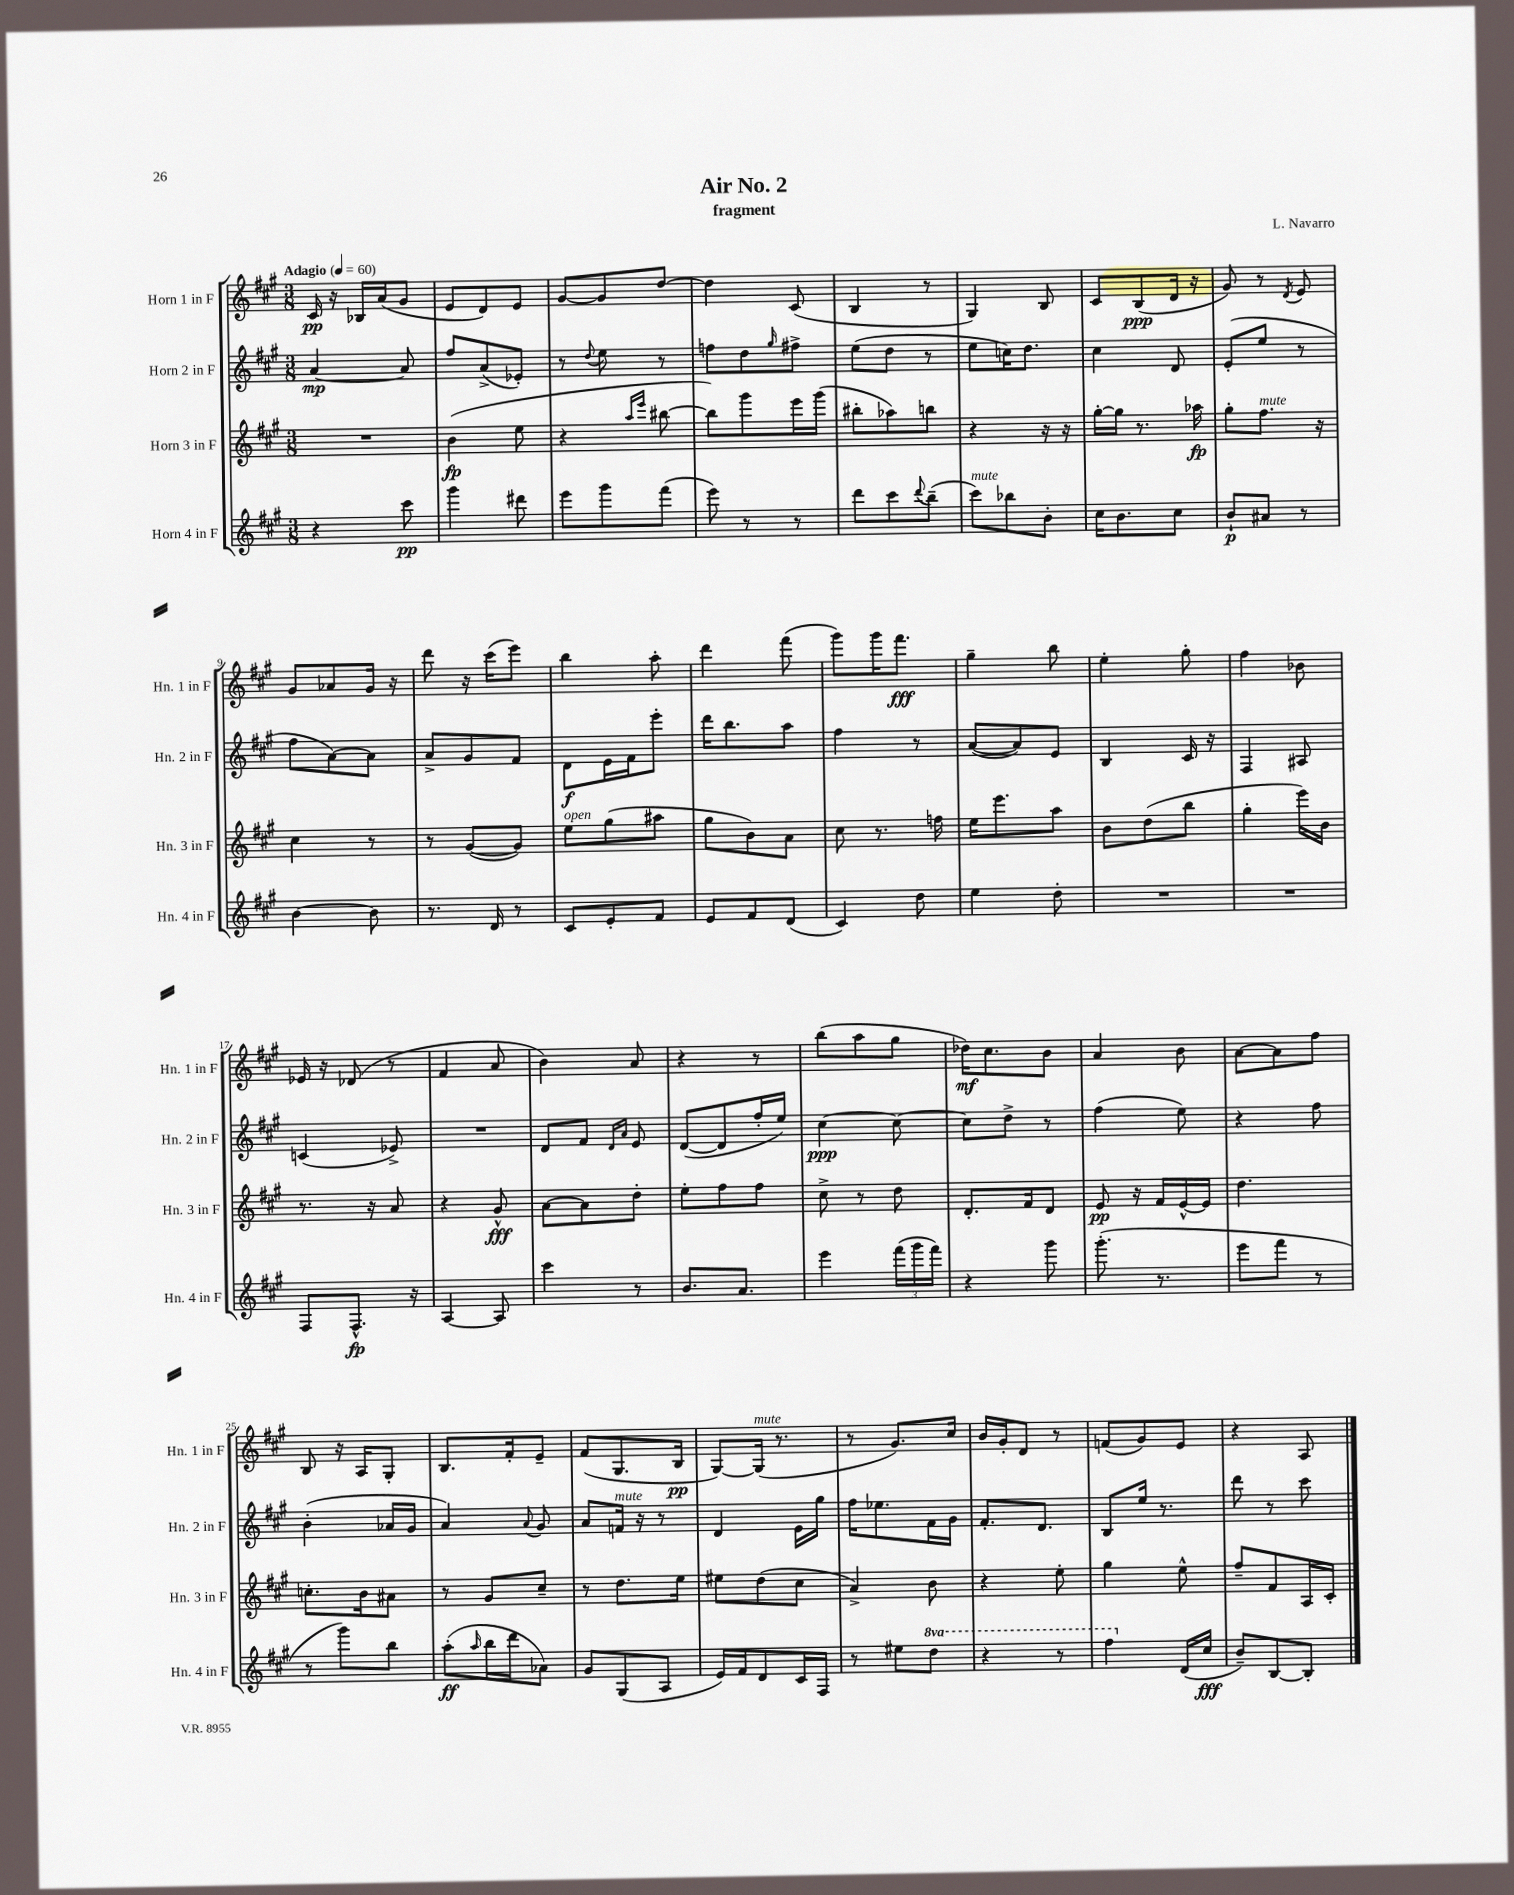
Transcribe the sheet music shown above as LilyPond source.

\header { title = "Air No. 2" composer = "L. Navarro" subtitle = "fragment" }
<<
\new StaffGroup <<
\new Staff = "s0" \with { instrumentName = "Horn 1 in F" shortInstrumentName = "Hn. 1 in F" } {
    \clef treble \key a \major \numericTimeSignature \time 3/8 \tempo "Adagio" 4 = 60
    cis'16\pp r16 bes16 a'16( gis'8 |
    e'8 d'8) e'8 |
    gis'8~ gis'8 d''8~ |
    d''4 cis'8( |
    b4 r8 |
    gis4) b8 |
    cis'8 b8\ppp( d'16 r16 |
    gis'8) r8 \acciaccatura { d'8 } e'8 |
    gis'8 aes'8 gis'16 r16 |
    d'''8 r16 cis'''16( e'''8) |
    b''4 a''8-. |
    d'''4 fis'''8( |
    gis'''8) gis'''16 fis'''8.\fff |
    gis''4-- b''8 |
    e''4-. gis''8-. |
    fis''4 bes'8 |
    ees'16 r16 des'8( r8 |
    fis'4 a'8 |
    b'4) a'8 |
    r4 r8 |
    b''8( a''8 gis''8 |
    des''16\mf) cis''8. b'8 |
    a'4 b'8 |
    a'8~ a'8 fis''8 |
    b8 r16 a16 gis8-. |
    b8. fis'16-. e'8-- |
    fis'8( gis8. b16\pp |
    gis8~) gis16^\markup { \italic "mute" }( r8. |
    r8 gis'8.) cis''16 |
    b'16 gis'16-. d'8 r8 |
    f'8( gis'8) e'8 |
    r4 a8 \bar "|." |
}
\new Staff = "s1" \with { instrumentName = "Horn 2 in F" shortInstrumentName = "Hn. 2 in F" } {
    \clef treble \key a \major \numericTimeSignature \time 3/8
    a'4~\mp a'8 |
    fis''8 a'8->( ees'8-.) |
    r8 \appoggiatura { d''8 } e''8 r8 |
    f''8 d''8 \grace { gis''16 } fis''8-> |
    e''8( d''8 r8 |
    e''8 c''16) d''8. |
    cis''4 d'8 |
    e'8-.( e''8 r8 |
    fis''8 a'8~) a'8 |
    a'8-> gis'8 fis'8 |
    d'8\f e'16 fis'16 e'''8-. |
    d'''16 b''8. a''8 |
    fis''4 r8 |
    a'8~( a'8) e'8 |
    b4 cis'16 r16 |
    fis4 ais8 |
    c'4( ees'8->) |
    R4. |
    d'8 fis'8 \grace { d'16 a'16 } e'8 |
    d'8~( d'8 fis''16-. e''16) |
    cis''4~\ppp cis''8~ |
    cis''8 d''8-> r8 |
    fis''4( e''8) |
    r4 fis''8 |
    b'4-.( aes'16 gis'16 |
    a'4) \appoggiatura { a'8 } gis'8 |
    a'8 f'16^\markup { \italic "mute" } r16 r8 |
    d'4 e'16 gis''16 |
    fis''16 ees''8. fis'16 gis'16 |
    fis'8.-. d'8. |
    b8 e''16 r8. |
    d'''8 r8 cis'''8 \bar "|." |
}
\new Staff = "s2" \with { instrumentName = "Horn 3 in F" shortInstrumentName = "Hn. 3 in F" } {
    \clef treble \key a \major \numericTimeSignature \time 3/8
    R4. |
    b'4\fp( e''8 |
    r4 \grace { a''16 e'''16 } bis''8~ |
    bis''8) gis'''8 e'''16 gis'''16( |
    bis''8-. aes''8) b''8 |
    r4 r16 r16 |
    gis''16~-. gis''16 r8. aes''16\fp |
    gis''8-. fis''8.^\markup { \italic "mute" } r16 |
    cis''4 r8 |
    r8 gis'8~( gis'8) |
    e''8^\markup { \italic "open" } gis''8( ais''8 |
    gis''8 b'8) a'8 |
    cis''8 r8. f''16 |
    e''16 e'''8. a''8 |
    b'8 d''8( b''8 |
    gis''4-. e'''16) b'16 |
    r8. r16 a'8 |
    r4 gis'8-^\fff |
    a'8~ a'8 d''8-. |
    e''8-. fis''8 fis''8 |
    cis''8-> r8 d''8 |
    d'8.-. fis'16 d'8 |
    e'8\pp r16 fis'16 e'16~-^ e'16 |
    d''4. |
    c''8.-. b'16 ais'8 |
    r8 gis'8 cis''8-- |
    r8 d''8. e''16 |
    eis''8 d''8( cis''8 |
    a'4->) b'8 |
    r4 e''8-. |
    gis''4 e''8-^ |
    fis''8-- fis'8 a16 cis'16-. \bar "|." |
}
\new Staff = "s3" \with { instrumentName = "Horn 4 in F" shortInstrumentName = "Hn. 4 in F" } {
    \clef treble \key a \major \numericTimeSignature \time 3/8 \set Staff.ottavationMarkups = #ottavation-simple-ordinals
    r4 cis'''8\pp |
    gis'''4 dis'''8 |
    e'''8 gis'''8 fis'''8( |
    e'''8) r8 r8 |
    d'''8 cis'''8 \appoggiatura { d'''8 } b''8--( |
    cis'''8^\markup { \italic "mute" }) bes''8 b'8-. |
    cis''16 b'8. cis''8 |
    b'8-!\p ais'8 r8 |
    b'4~ b'8 |
    r8. d'16 r8 |
    cis'8 e'8-. fis'8 |
    e'8 fis'8 d'8( |
    cis'4) d''8 |
    e''4 d''8-. |
    R4. |
    R4. |
    fis8 fis8.-^\fp r16 |
    a4~ a8 |
    cis'''4 r8 |
    b'8. a'8. |
    e'''4 \tuplet 3/2 { fis'''16( gis'''16 fis'''16) } |
    r4 gis'''8 |
    gis'''8.-.( r8. |
    e'''8 fis'''8 r8 |
    r8 gis'''8) b''8 |
    a''8-.\ff( \grace { a''16 } b''16 d'''16 aes'8) |
    gis'8 gis8( a8 |
    e'16) fis'16 d'8 cis'16 fis16 |
    r8 eis''8 \ottava #1 d'''8 |
    r4 r8 |
    fis'''4 \ottava #0 d'16( cis''16\fff |
    b'8--) b8~ b8-. \bar "|." |
}
>>
>>
